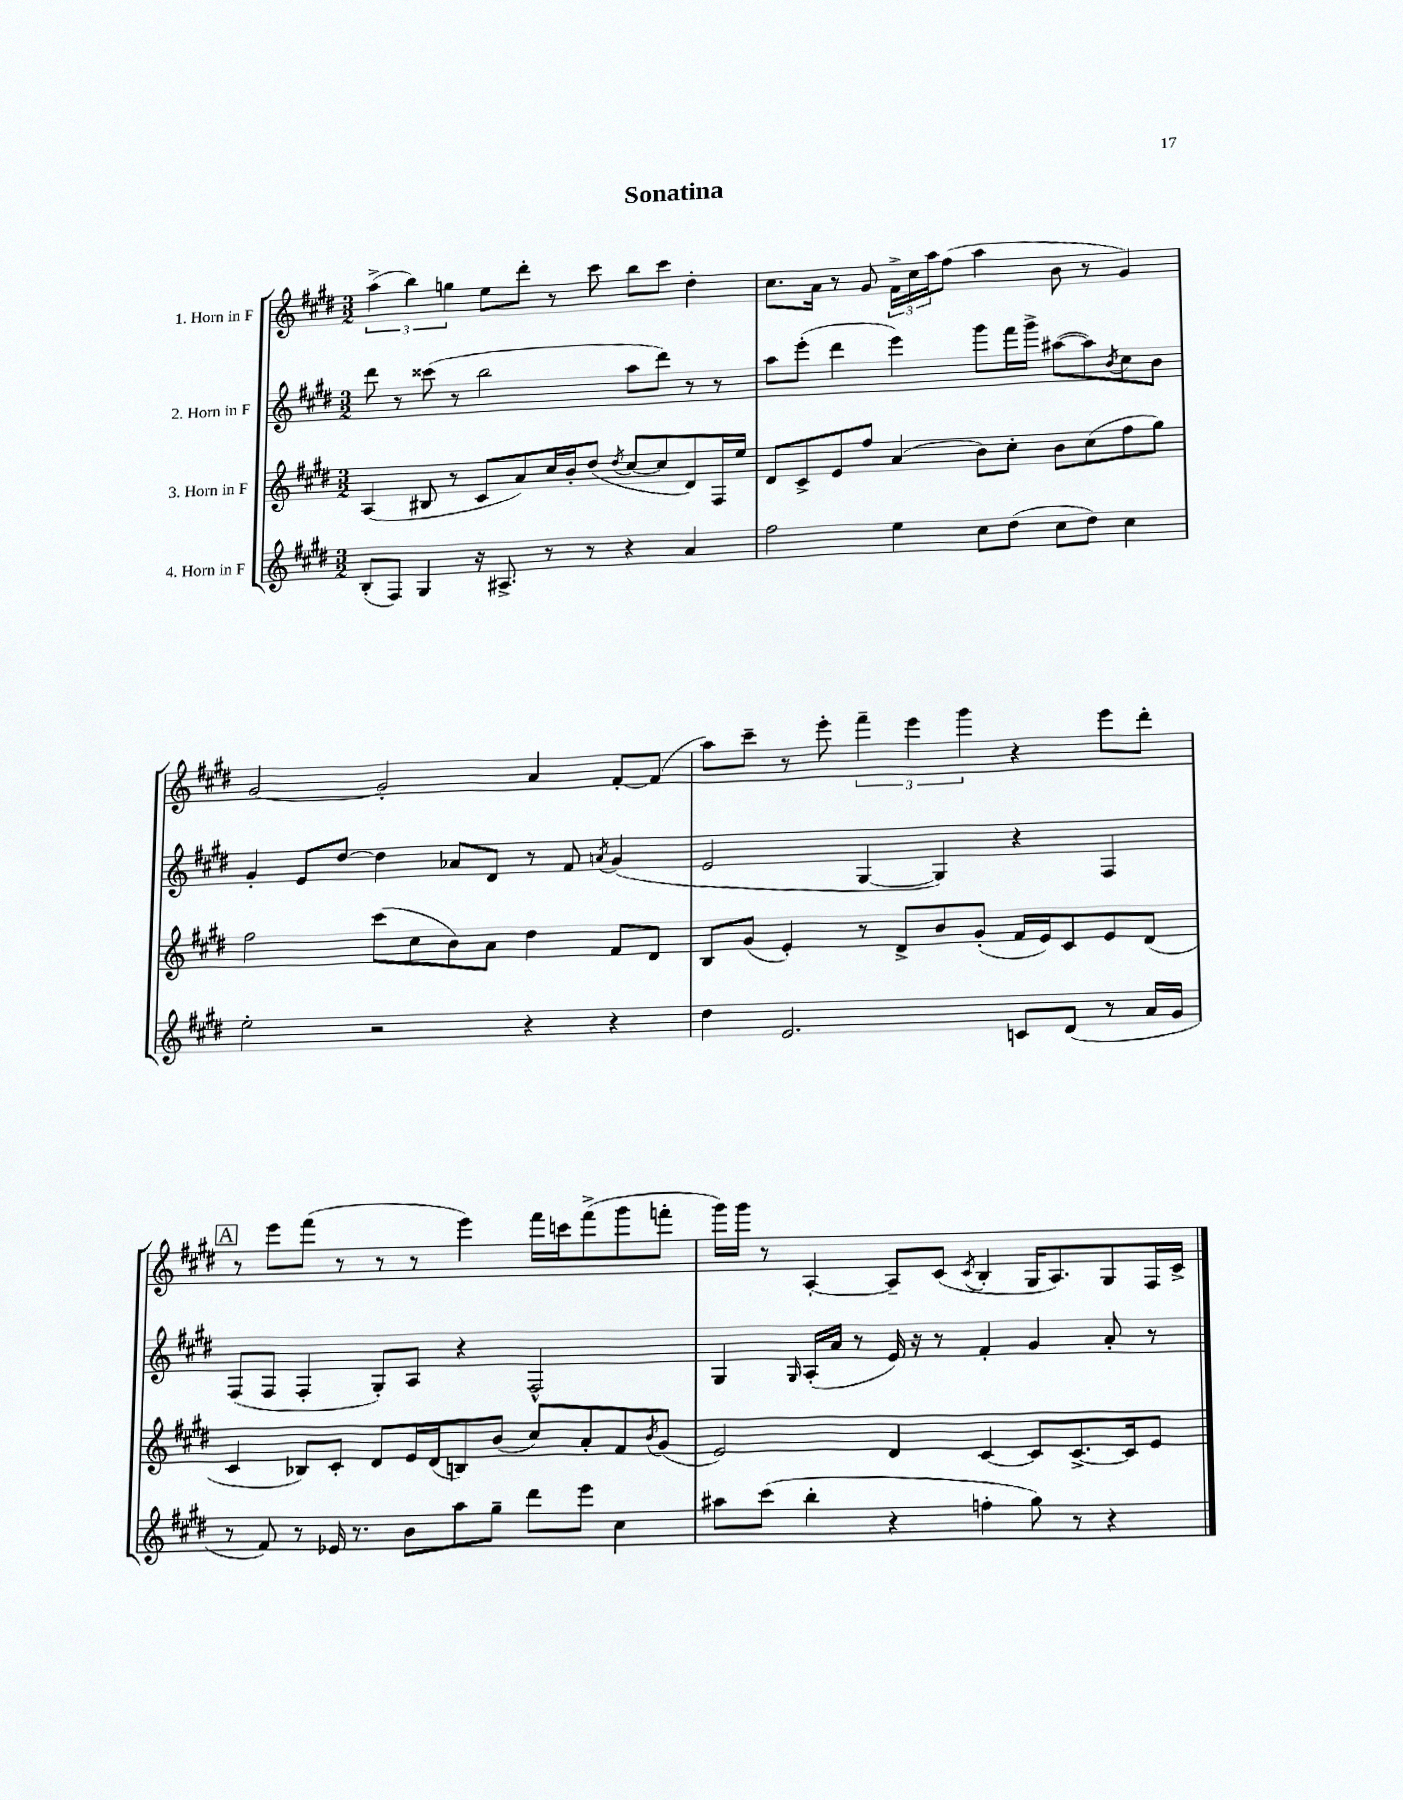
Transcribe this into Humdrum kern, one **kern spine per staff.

**kern	**kern	**kern	**kern
*staff4	*staff3	*staff2	*staff1
*clefG2	*clefG2	*clefG2	*clefG2
*k[f#c#g#d#]	*k[f#c#g#d#]	*k[f#c#g#d#]	*k[f#c#g#d#]
*M3/2	*M3/2	*M3/2	*M3/2
(8B'	(4A	8ddd#	(6aa^
8F#)	.	8r	.
.	.	.	6bb)
4G#	8B#	(8ccc##	.
.	.	.	6gg
.	8r	8r	.
16r	8c#	2bb	8ee
8.A#^	.	.	.
.	8a)	.	8ddd#'
8r	16cc#	.	8r
.	16b'	.	.
8r	(8dd#	.	8ccc#
.	8qdd#	.	.
4r	[8cc#	8aa	8bb
.	8cc#]	8ddd#)	8ccc#
4a	8d#)	8r	4dd#'
.	16F#	8r	.
.	16ee	.	.
=	=	=	=
2ff#	8d#	8aa	8.cc#
.	8c#^	(8eee'	.
.	.	.	16a
.	8e	4ddd#	8r
.	8ff#	.	8g#
4ee	(4a	4eee)	24f#^
.	.	.	24cc#
.	.	.	24aa
.	.	.	(8ff#
8cc#	8b)	8ggg#	4aa
(8dd#	8cc#'	16fff#	.
.	.	16ggg#^	.
8cc#	8b	([8aa#	8b
8dd#)	(8cc#	8aa#])	8r
.	.	8qb	.
4cc#	8ff#	8cc#	4g#)
.	8gg#)	8b	.
=	=	=	=
2ee'	2ff#	4g#'	[2g#
.	.	8e	.
.	.	[8dd#	.
2r	(8ccc#	4dd#]	2g#']
.	8cc#	.	.
.	8b)	8a-	.
.	8a	8d#	.
4r	4dd#	8r	4a
.	.	8f#	.
.	.	8qa	.
4r	8f#	(4g#	[8f#'
.	8d#	.	(8f#]
=	=	=	=
4dd#	8B	2e	8aa)
.	(8g#	.	8ccc#~
2.e	4e')	.	8r
.	.	.	8eee'
.	8r	[4G#	6fff#~
.	8d#^	.	.
.	.	.	6eee
.	8b	4G#])	.
.	.	.	6ggg#
.	(8g#'	.	.
8c	16f#	4r	4r
.	16e)	.	.
(8d#	8c#	.	.
8r	8e	4F#	8eee
16a	(8d#	.	8ddd#'
16g#	.	.	.
=	=	=	=
8r	4c#	(8F#	8r
8f#)	.	8F#	8eee
8r	8B-)	4F#'	(8fff#
16e-	8c#'	.	8r
8.r	.	.	.
.	8d#	8G#')	8r
8b	16e	8A	8r
.	(16d#	.	.
8aa	8B)	4r	4eee)
8gg#~	(8b	.	.
8ddd#	8cc#)	2F#^^	16fff#
.	.	.	16ccc
8eee	8a'	.	(8fff#^
4cc#	8f#	.	8ggg#
.	8qb	.	.
.	(8g#	.	8fff'
=	=	=	=
8aa#	2e)	4G#	16ggg#)
.	.	.	16ggg#
(8ccc#	.	.	8r
.	.	16qqG#	.
4bb'	.	(16A'	[4A'
.	.	16a	.
.	.	8r	.
4r	4d#	16e)	8A~]
.	.	16r	.
.	.	8r	(8c#
.	.	.	8qc#
4ff'	[4c#	4f#'	4B'
8gg#)	8c#]	4g#	16G#
.	.	.	8.A)
8r	[8.c#^	.	.
4r	.	8a'	8G#
.	16c#]	.	.
.	8e	8r	16F#
.	.	.	16c#^
==	==	==	==
*-	*-	*-	*-
